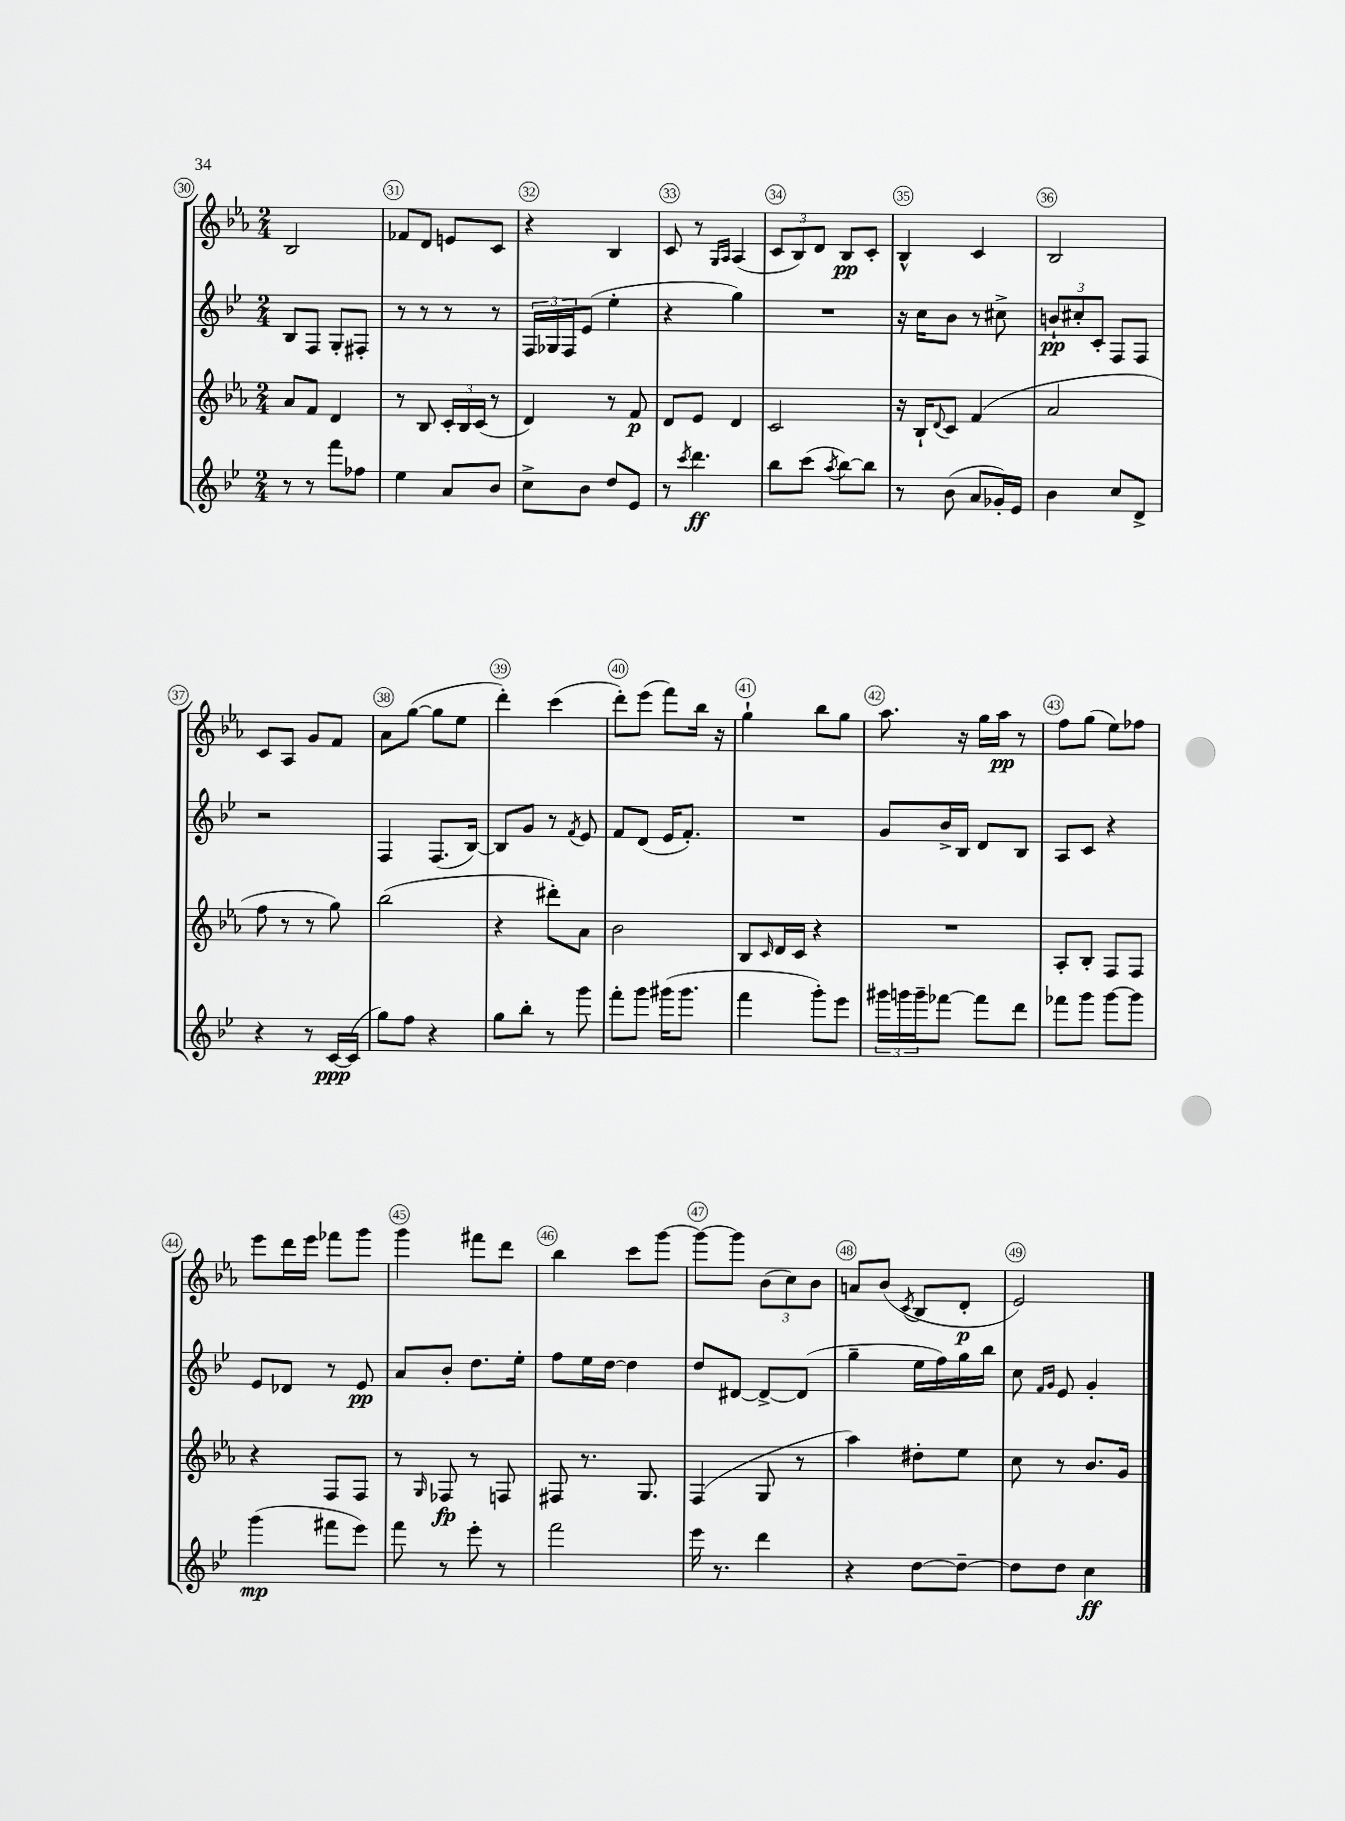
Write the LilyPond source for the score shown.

<<
\new StaffGroup <<
\new Staff = "s0" {
    \clef treble \key ees \major \numericTimeSignature \time 2/4
    bes2 |
    fes'8 d'8 e'8 c'8 |
    r4 bes4 |
    c'8 r8 \grace { g16 aes16 } aes4( |
    \tuplet 3/2 { c'8 bes8) d'8 } bes8\pp c'8-. |
    bes4-^ c'4 |
    bes2 |
    c'8 aes8 g'8 f'8 |
    aes'8 g''8~( g''8 ees''8 |
    d'''4-.) c'''4( |
    d'''8-.) ees'''8( f'''8) bes''16 r16 |
    g''4-! bes''8 g''8 |
    aes''8. r16 g''16 aes''16\pp r8 |
    f''8 g''8( ees''8) fes''8 |
    ees'''8 d'''16 ees'''16 fes'''8 g'''8 |
    g'''4 fis'''8 d'''8 |
    bes''4 c'''8 g'''8~ |
    g'''8~ g'''8 \tuplet 3/2 { bes'8( c''8) bes'8 } |
    a'8 bes'8( \acciaccatura { c'8 } bes8 d'8-.\p |
    ees'2) \bar "|." |
}
\new Staff = "s1" {
    \clef treble \key bes \major \numericTimeSignature \time 2/4
    bes8 f8 g8-. fis8-. |
    r8 r8 r8 r8 |
    \tuplet 3/2 { f16 ges16 f16 } ees'8( ees''4-. |
    r4 g''4) |
    R2 |
    r16 c''16 bes'8 r8 cis''8-> |
    \tuplet 3/2 { b'8-!\pp cis''8-. c'8-. } f8 f8 |
    r2 |
    f4 f8.( bes16~) |
    bes8 g'8 r8 \acciaccatura { f'8 } ees'8 |
    f'8 d'8( ees'16 f'8.-.) |
    R2 |
    g'8 bes'16-> bes16 d'8 bes8 |
    a8 c'8 r4 |
    ees'8 des'8 r8 ees'8\pp |
    a'8 bes'8-. d''8. ees''16-. |
    f''8 ees''16 d''16~ d''4 |
    d''8 dis'8~ dis'8~-> dis'8( |
    g''4-- ees''16 f''16) g''16 bes''16 |
    c''8 \grace { f'16 g'16 } ees'8 g'4-. \bar "|." |
}
\new Staff = "s2" {
    \clef treble \key ees \major \numericTimeSignature \time 2/4
    aes'8 f'8 d'4 |
    r8 bes8 \tuplet 3/2 { c'16-. bes16 c'16( } r8 |
    d'4) r8 f'8\p |
    d'8 ees'8 d'4 |
    c'2 |
    r16 bes16-! \appoggiatura { d'8 } c'8 f'4( |
    aes'2 |
    f''8 r8 r8 g''8) |
    bes''2( |
    r4 dis'''8-.) aes'8 |
    bes'2 |
    bes8 \grace { c'16 } d'16 c'16 r4 |
    R2 |
    aes8-. bes8-. f8 f8 |
    r4 f8 f8 |
    r8 \grace { g16 } fes8\fp r8 f8 |
    fis8 r8. g8. |
    f4( g8 r8 |
    aes''4) dis''8-. ees''8 |
    c''8 r8 bes'8. g'16 \bar "|." |
}
\new Staff = "s3" {
    \clef treble \key bes \major \numericTimeSignature \time 2/4
    r8 r8 f'''8 fes''8 |
    ees''4 a'8 bes'8 |
    c''8-> bes'8 d''8 ees'8 |
    r8 \acciaccatura { c'''8 } d'''4.\ff |
    bes''8 c'''8( \acciaccatura { a''8 } bes''8~) bes''8 |
    r8 bes'8( a'8 ges'16-.) ees'16 |
    bes'4 c''8 d'8-> |
    r4 r8 c'16~\ppp c'16( |
    g''8) f''8 r4 |
    g''8 bes''8-. r8 g'''8 |
    f'''8-. g'''8 gis'''16( gis'''8. |
    f'''4 g'''8-.) ees'''8 |
    \tuplet 3/2 { gis'''16 g'''16 g'''16-- } fes'''8~ fes'''8 d'''8 |
    fes'''8 g'''8 g'''8~ g'''8 |
    g'''4\mp( fis'''8 ees'''8) |
    f'''8 r8 ees'''8-. r8 |
    f'''2 |
    ees'''16 r8. d'''4 |
    r4 d''8~ d''8~-- |
    d''8 d''8 c''4\ff \bar "|." |
}
>>
>>
\layout { \context { \Score currentBarNumber = #30 \override BarNumber.break-visibility = ##(#f #t #t) barNumberVisibility = #all-bar-numbers-visible \override BarNumber.stencil = #(make-stencil-circler 0.1 0.3 ly:text-interface::print) } }
